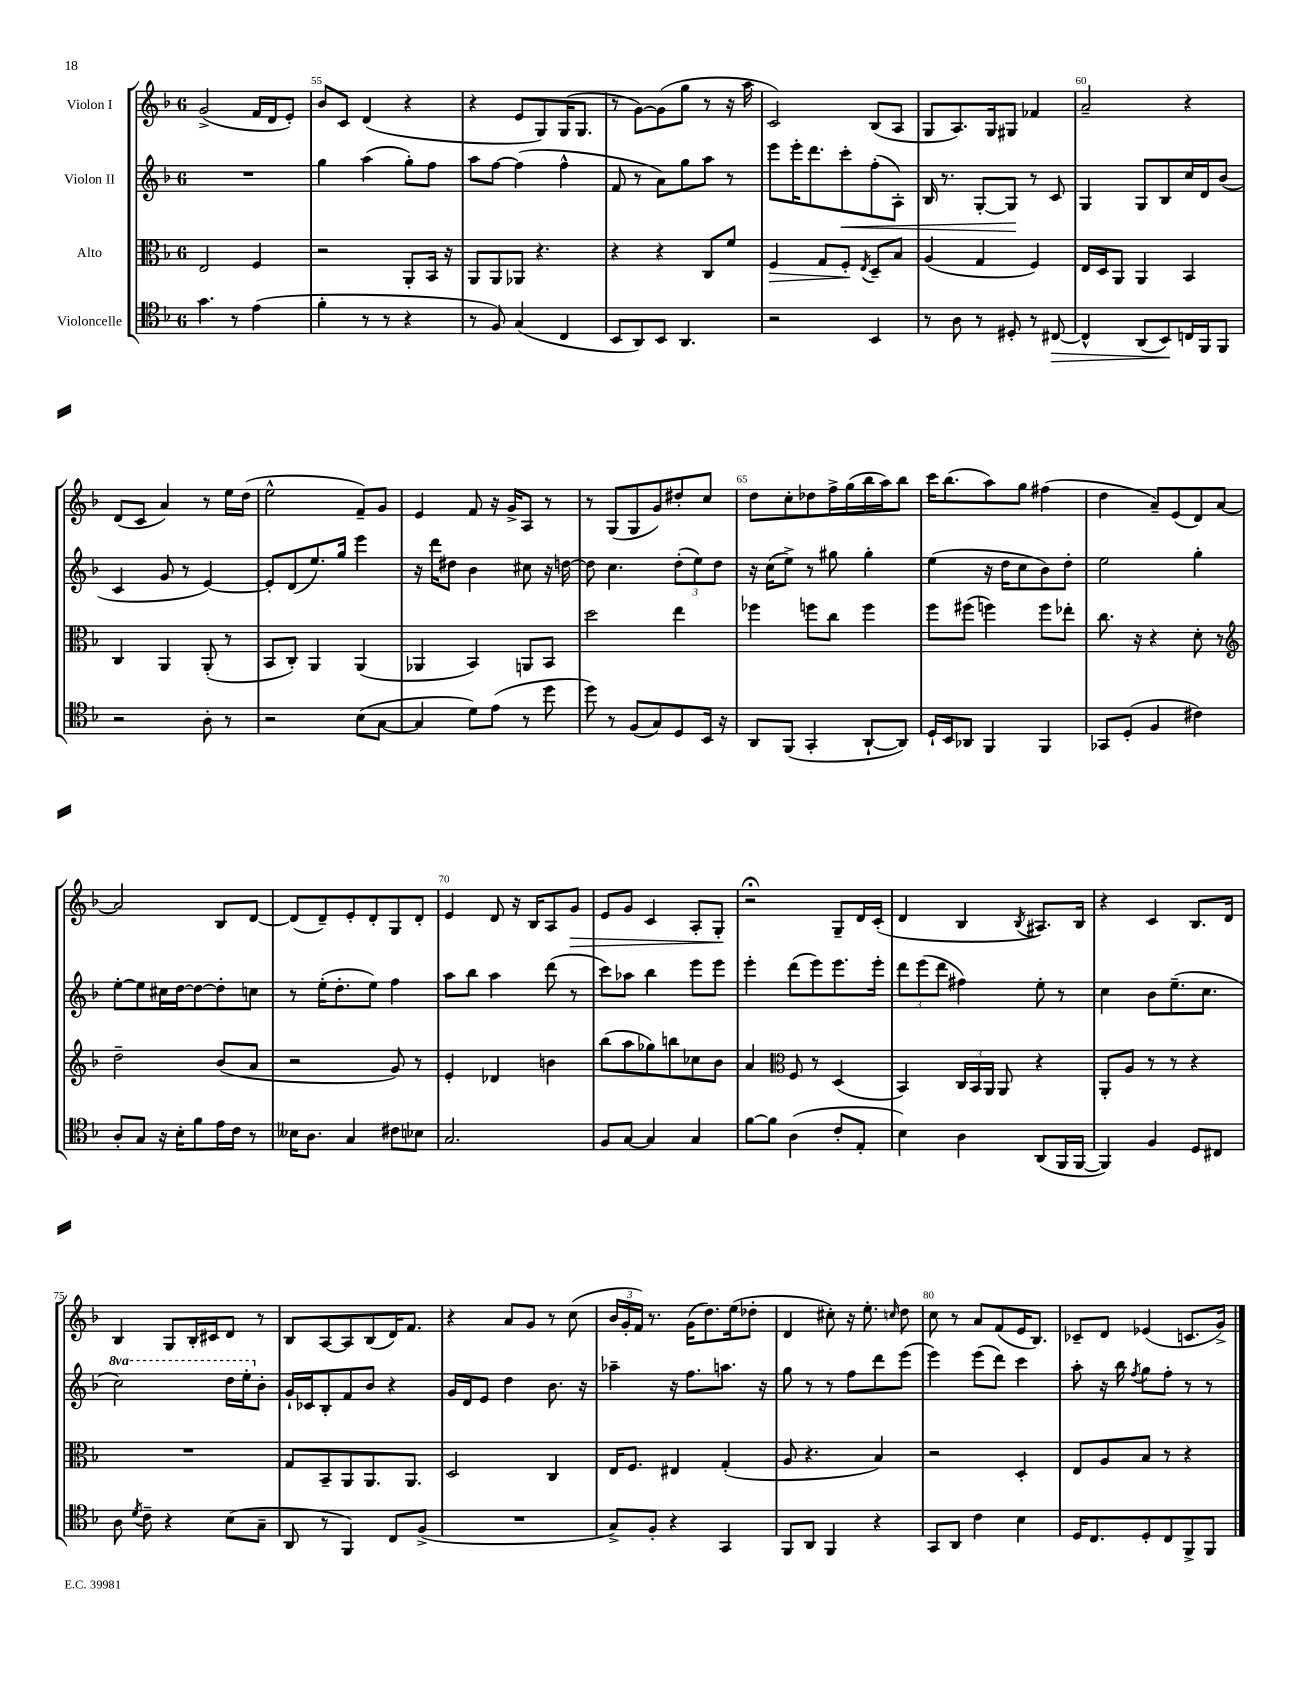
<<
\new StaffGroup <<
\new Staff = "s0" \with { instrumentName = "Violon I" } {
    \clef treble \key f \major \once \override Staff.TimeSignature.style = #'single-digit \time 6/8
    \autoBeamOff g'2->( f'16[ d'16 e'8]-.) |
    bes'8[ c'8] d'4( r4 |
    r4 e'8[ g8) g16( g8.] |
    r8 g'8[~) g'8( g''8] r8 r16 a''16 |
    c'2) bes8[( a8] |
    g8[ a8.) g16 gis8] fes'4 |
    a'2-- r4 |
    d'8[( c'8] a'4) r8 e''16[ d''16]( |
    e''2-^ f'8[--) g'8] |
    e'4 f'8 r16 g'16[-> a8] r8 |
    r8 g8[( g8 g'8) dis''8-. c''8] |
    d''8[ c''8-. des''8 f''16-> g''16( bes''16 a''16) bes''8] |
    c'''16[ bes''8.( a''8) g''8] fis''4( |
    d''4 a'8[--) e'8( d'8) a'8]~ |
    a'2 bes8[ d'8]~ |
    d'8[( d'8--) e'8-. d'8-. g8 d'8]-. |
    e'4 d'8 r16 bes16[ a8 g'8]\> |
    e'8[ g'8] c'4 a8[-. g8]-.\! |
    r2\fermata g8[-- d'16 c'16]-.( |
    d'4 bes4 \acciaccatura { bes8 } ais8.[) bes16] |
    r4 c'4 bes8.[ d'16] |
    bes4 g8[ bes16-. cis'16 d'8] r8 |
    bes8[ a8~ a8 bes8( d'16) f'8.] |
    r4 a'8[ g'8] r8 c''8( |
    \tuplet 3/2 { bes'16[ g'16-. f'16]) } r8. g'16[( d''8.) e''16( des''8]-. |
    d'4 cis''8-.) r16 e''8.-. \grace { c''16 } d''8 |
    c''8 r8 a'8[ f'8( e'16 bes8.]) |
    ces'8[-- d'8] ees'4( c'8.[ g'16]->) \bar "|." |
}
\new Staff = "s1" \with { instrumentName = "Violon II" } {
    \clef treble \key f \major \once \override Staff.TimeSignature.style = #'single-digit \time 6/8 \set Staff.ottavationMarkups = #ottavation-simple-ordinals
    \autoBeamOff R2. |
    g''4 a''4( g''8[-.) f''8] |
    a''8[ f''8]~ f''4( f''4-^ |
    f'8 r8 a'8[) g''8 a''8] r8 |
    e'''8[ e'''16-. d'''8. c'''8-.\< f''8-.( a8]-.) |
    bes16 r8. g8[~-. g8]\! r8 c'8 |
    g4 g8[ bes8 c''16 d'16 bes'8]( |
    c'4 g'8 r8 e'4~) |
    e'8[-. d'8( e''8.) g''16] e'''4 |
    r16 d'''16[ dis''8] bes'4 cis''8 r16 d''16~ |
    d''8 c''4. \tuplet 3/2 { d''8[-.( e''8) d''8] } |
    r16 c''16[( e''8]->) r8 gis''8 gis''4-. |
    e''4( r16 d''16[ c''8 bes'8) d''8]-. |
    e''2 g''4-. |
    e''8[~-. e''8 cis''16 d''16~ d''8~ d''8-. c''8] |
    r8 e''16[-.( d''8.-. e''8]) f''4 |
    a''8[ bes''8] a''4 d'''8( r8 |
    c'''8[) aes''8] bes''4 e'''8[ e'''8] |
    e'''4-. d'''8[( e'''8) e'''8. e'''16]-. |
    \tuplet 3/2 { d'''8[ e'''8( d'''8] } fis''4) e''8-. r8 |
    c''4 bes'8[ e''8.--( c''8.] |
    \ottava #1 c'''2) d'''16[ e'''16-. \ottava #0 bes'8]-. |
    g'16[-! ces'16 bes8-. f'8 bes'8] r4 |
    g'16[ d'16 e'8] d''4 bes'8. r16 |
    aes''4-- r16 f''8.[ a''8.] r16 |
    g''8 r8 r8 f''8[ d'''8 e'''8]( |
    e'''4) e'''8[( d'''8]) c'''4 |
    a''8-. r16 bes''16 \acciaccatura { f''8 } g''8[ f''8]-. r8 r8 \bar "|." |
}
\new Staff = "s2" \with { instrumentName = "Alto" } {
    \clef alto \key f \major \once \override Staff.TimeSignature.style = #'single-digit \time 6/8
    \autoBeamOff e2 f4 |
    r2 a,8[-. bes,16] r16 |
    a,8[ a,8 aes,8] r4. |
    r4 r4 c8[ f'8] |
    f4\> g8[ f8]-.\! \acciaccatura { e8 } d8[-- bes8] |
    a4( g4 f4) |
    e16[ d16 a,8] a,4 bes,4 |
    c4 a,4 a,8-.( r8 |
    bes,8[ c8]-.) a,4 a,4( |
    aes,4 bes,4) a,8[ bes,8] |
    d''2 e''4 |
    fes''4 f''8[ c''8] f''4 |
    f''8[ fis''8]( f''4) f''8[ ees''8]-. |
    c''8. r16 r4 d'8-. r8 |
    \clef treble d''2-- bes'8[( a'8] |
    r2 g'8) r8 |
    e'4-. des'4 b'4 |
    bes''8[( a''8 ges''8) b''8 ces''8 bes'8] |
    a'4 \clef alto f8 r8 d4( |
    bes,4) \tuplet 3/2 { c16[ bes,16 a,16] } a,8 r4 |
    a,8[-. a8] r8 r8 r4 |
    R2. |
    g8[ bes,8-- a,8 a,8. a,8.] |
    d2 c4 |
    e16[ f8.] eis4 g4-.( |
    a8 r4. bes4) |
    r2 d4-. |
    e8[ a8 bes8] r8 r4 \bar "|." |
}
\new Staff = "s3" \with { instrumentName = "Violoncelle" } {
    \clef tenor \key f \major \once \override Staff.TimeSignature.style = #'single-digit \time 6/8
    \autoBeamOff g'4. r8 e'4( |
    f'4-. r8 r8 r4 |
    r8 f8) g4( c4 |
    bes,8[ a,8) bes,8] a,4. |
    r2 bes,4 |
    r8 a8 r8 dis8-. r8 cis8~\> |
    cis4-^ a,8[( bes,8\!) c16 f,16 f,8] |
    r2 a8-. r8 |
    r2 bes8[( g8]~ |
    g4 d'8[) e'8]( r8 d''8 |
    d''8) r8 f8[( g8) d8 bes,16] r16 |
    a,8[ f,8]( g,4-. a,8[~-! a,8]) |
    d16[-! bes,16 aes,8] f,4 f,4 |
    ges,8[ d8]-.( f4 cis'4) |
    a8[-. g8] r16 bes16[-. f'8 e'16 c'16] r8 |
    beses16[ a8.] g4 cis'8[ bes8] |
    g2. |
    f8[ g8]~ g4 g4 |
    f'8[~ f'8] a4( c'8[-. e8]-. |
    bes4) a4 a,8[( f,16 f,16]~ |
    f,4) f4 d8[ cis8] |
    a8 \acciaccatura { d'8 } c'8-- r4 bes8[( g8]-- |
    a,8 r8 f,4) c8[ f8]->( |
    R2. |
    g8[->) f8]-. r4 g,4 |
    f,8[ a,8] f,4 r4 |
    g,8[ a,8] c'4 bes4 |
    d16[ c8. d8-. c8 f,8-> f,8] \bar "|." |
}
>>
>>
\layout { \context { \Score currentBarNumber = #54 \override BarNumber.break-visibility = ##(#f #t #t) barNumberVisibility = #(every-nth-bar-number-visible 5) } }
